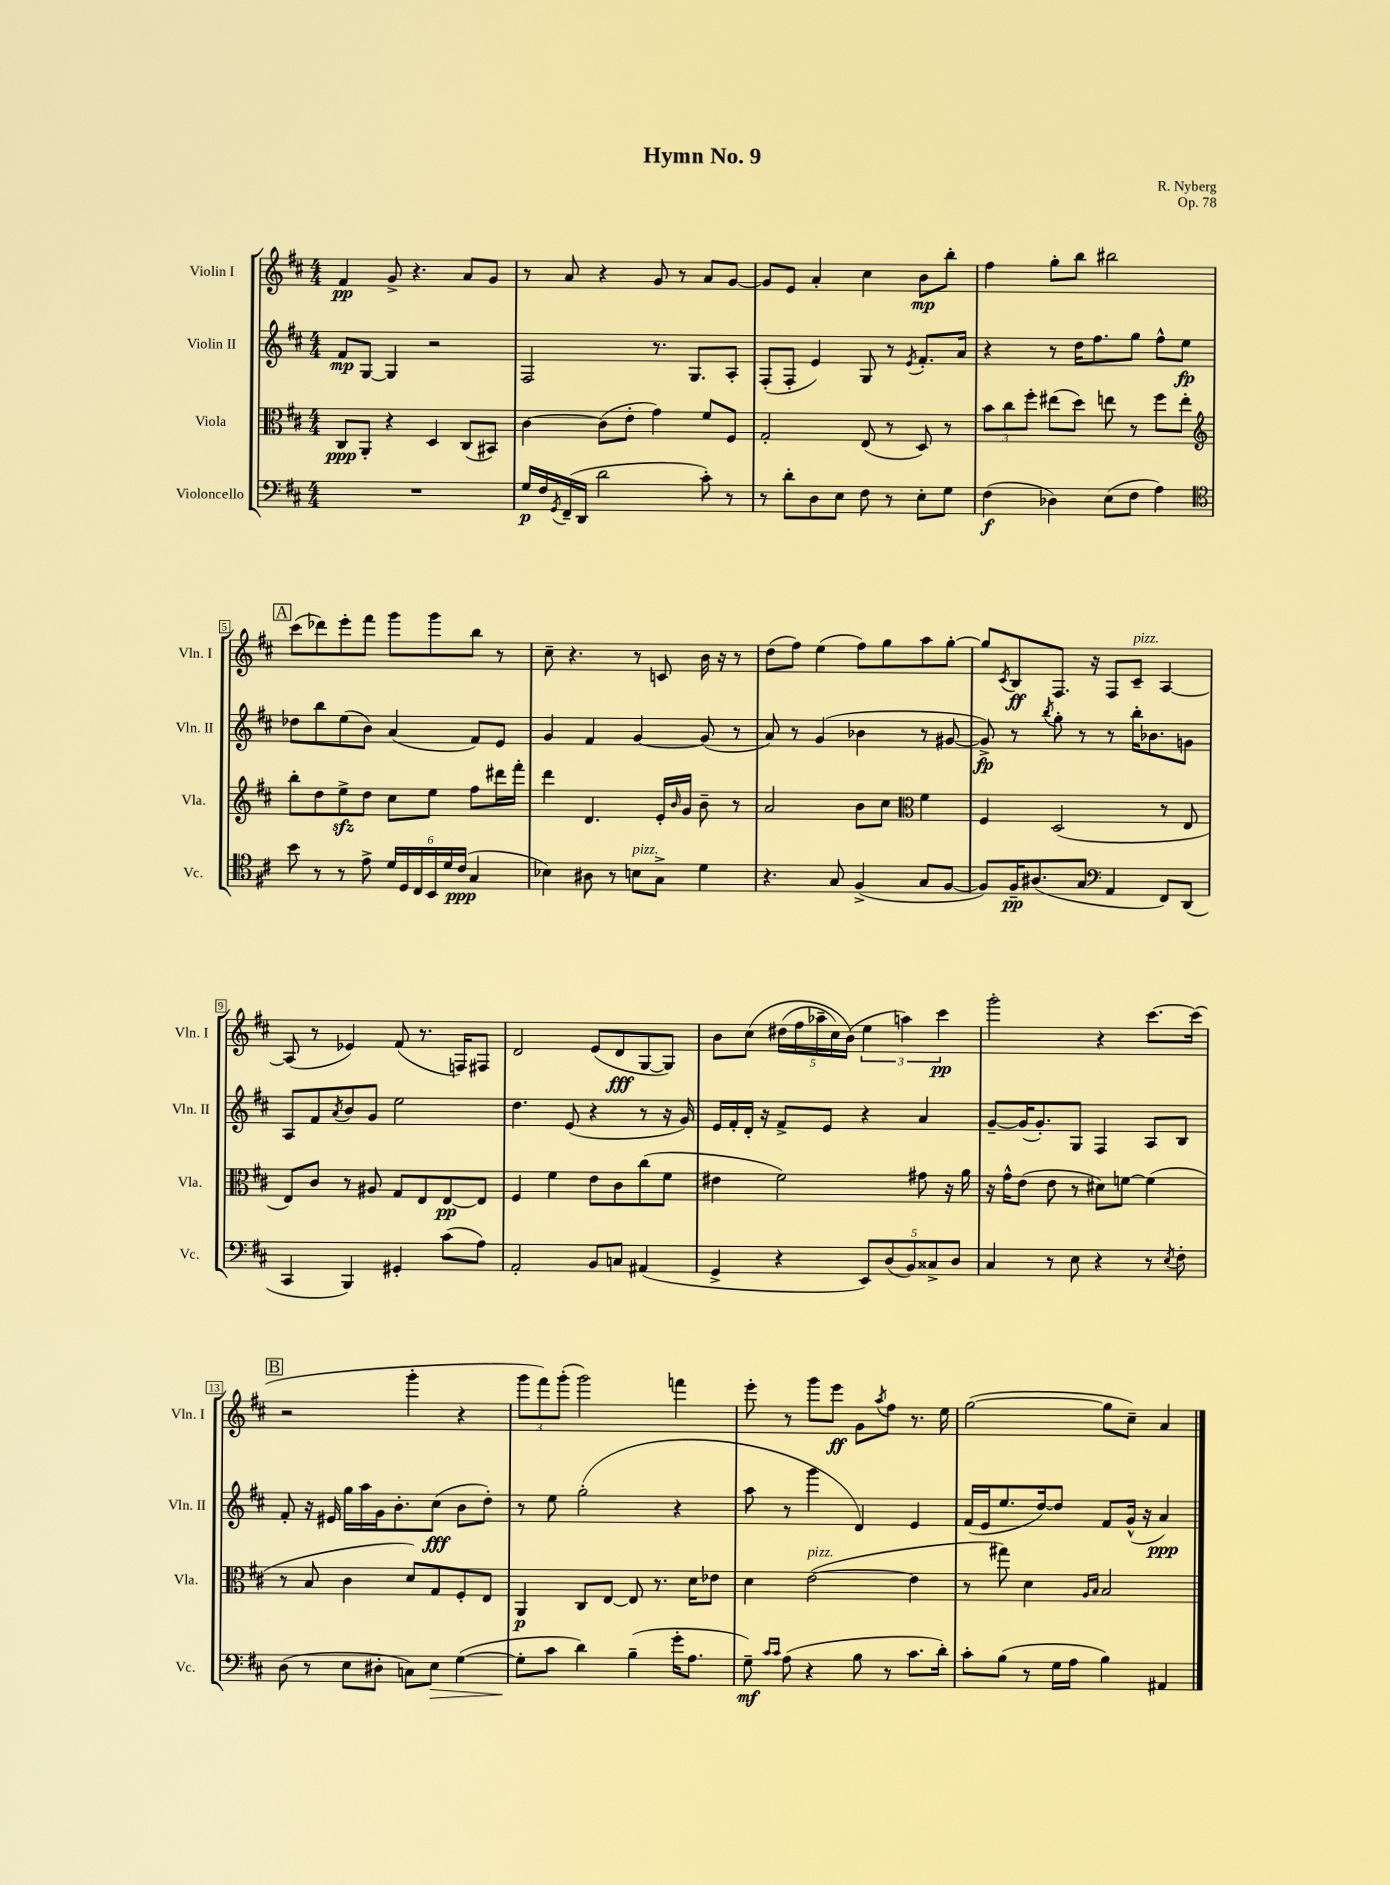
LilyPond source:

\header { title = "Hymn No. 9" composer = "R. Nyberg" opus = "Op. 78" }
<<
\new StaffGroup <<
\new Staff = "s0" \with { instrumentName = "Violin I" shortInstrumentName = "Vln. I" } {
    \clef treble \key d \major \numericTimeSignature \time 4/4
    fis'4\pp g'8-> r4. a'8 g'8 |
    r8 a'8 r4 g'8 r8 a'8 g'8~ |
    g'8 e'8 a'4-. cis''4 b'8\mp b''8-. |
    fis''4 g''8-. b''8 bis''2 |
    \mark \markup { \box "A" } cis'''8( des'''8) e'''8-. fis'''8 g'''8 g'''8 b''8 r8 |
    cis''8-- r4. r8 c'8 b'16 r16 r8 |
    d''8( fis''8) e''4( fis''8) g''8 a''8 g''8~-. |
    g''8 \acciaccatura { cis'8 } b8\ff fis8. r16 fis8 cis'8--^\markup { \italic "pizz." } a4~ |
    a8( r8 ees'4) fis'8( r8. f16) fis8 |
    d'2 e'8( d'8\fff g8~ g8) |
    b'8 cis''8\( \tuplet 5/4 { dis''16( fis''16 aes''16-- cis''16) b'16(\) } \tuplet 3/2 { e''4 a''4) cis'''4\pp } |
    g'''2-. r4 cis'''8.~ cis'''16( |
    \mark \markup { \box "B" } r2 g'''4-. r4 |
    \tuplet 3/2 { g'''8 fis'''8) g'''8-.( } g'''2) f'''4 |
    e'''8-. r8 g'''8 e'''8\ff g'8 \acciaccatura { a''8 } fis''8 r8. e''16 |
    g''2~( g''8 cis''8--) a'4 \bar "|." |
}
\new Staff = "s1" \with { instrumentName = "Violin II" shortInstrumentName = "Vln. II" } {
    \clef treble \key d \major \numericTimeSignature \time 4/4
    fis'8\mp g8~ g4 r2 |
    fis2 r8. g8. a8-. |
    fis8-.( fis8-. e'4) g8 r8 \acciaccatura { e'8 } fis'8.-. a'16 |
    r4 r8 d''16 fis''8. g''8 fis''8-^ e''8\fp |
    \mark \markup { \box "A" } des''8 b''8 e''8( b'8) a'4( fis'8) e'8 |
    g'4 fis'4 g'4~ g'8( r8 |
    a'8) r8 g'4( bes'4 r8 gis'8~ |
    gis'8->\fp) r8 \acciaccatura { b''8 } g''8-. r8 r8 b''16-. bes'8. g'8 |
    a8 fis'8 \acciaccatura { a'8 } b'8 g'8 e''2 |
    d''4. e'8( r4 r8 r16 g'16) |
    e'16 fis'16-. d'16-. r16 fis'8-> e'8 r4 a'4 |
    g'8~-- g'16( g'8.-.) g8 fis4 a8 b8 |
    \mark \markup { \box "B" } fis'8-. r16 eis'16 g''16 a''16 g'16 b'8.-. cis''8\fff( b'8 d''8-.) |
    r8 e''8 g''2-.( r4 |
    a''8 r8 g'''4 d'4) e'4 |
    fis'16( e'16 e''8. d''16~) d''8 fis'8 g'16-^( r16 a'4\ppp) \bar "|." |
}
\new Staff = "s2" \with { instrumentName = "Viola" shortInstrumentName = "Vla." } {
    \clef alto \key d \major \numericTimeSignature \time 4/4
    cis8\ppp a,8-. r4 d4 cis8( bis,8) |
    cis'4~ cis'8( e'8-. g'4) fis'8 fis8 |
    g2-. e8( r8 d8) r8 |
    \tuplet 3/2 { b'8 cis''8 fis''8-. } eis''8( d''8) e''8 r8 fis''8 e''8-. |
    \mark \markup { \box "A" } \clef treble b''8-. d''8 e''8->\sfz d''8 cis''8 e''8 fis''8 dis'''16 fis'''16-. |
    d'''4 d'4. e'16-. \grace { b'16 } g'16 b'8-- r8 |
    a'2 b'8 cis''8 \clef alto fis'4 |
    fis4 d2( r8 e8 |
    e8) cis'8 r8 ais8 g8 e8 e8~\pp e8 |
    fis4 fis'4 e'8 cis'8 cis''8( fis'8 |
    eis'4 fis'2) gis'8 r16 a'16 |
    r16 g'16-^ e'8( e'8 r8 dis'8) f'8~ f'4( |
    \mark \markup { \box "B" } r8 b8 cis'4 d'8) g8 fis8-. e8 |
    a,4\p cis8 e8~ e8 r8. d'16 ees'8 |
    d'4 e'2~^\markup { \italic "pizz." }( e'4 |
    r8 gis''8) d'4 \grace { a16 b16 } b2 \bar "|." |
}
\new Staff = "s3" \with { instrumentName = "Violoncello" shortInstrumentName = "Vc." } {
    \clef bass \key d \major \numericTimeSignature \time 4/4
    R1 |
    g16\p fis16 \acciaccatura { g,8 } fis,16--( d,16 d'2 cis'8-.) r8 |
    r8 d'8-. d8 e8 fis8 r8 e8-. g8 |
    fis4\f( des4) e8( fis8 a4) |
    \mark \markup { \box "A" } \clef tenor b'8 r8 r8 e'8-> \tuplet 6/4 { d'16 d16 cis16 b,16 d'16 cis'16\ppp( } g4 |
    bes4) ais8 r8 b8^\markup { \italic "pizz." } g8-> d'4 |
    r4. g8 fis4->( g8 fis8~ |
    fis8) fis16--\pp ais8.( g8 \clef bass a,4 fis,8) d,8( |
    cis,4 b,,4) gis,4-. cis'8( a8) |
    a,2-. b,8 c8 ais,4( |
    g,4-> r4 \tuplet 5/4 { e,8) d8( b,8) cisis8-> d8 } |
    cis4 r8 e8 r4 r8 \acciaccatura { e8 } fis8-. |
    \mark \markup { \box "B" } d8( r8 e8 dis8-. c8) e8\> g4~( |
    g8-.\! cis'8 d'4) b4--( g'16-. a8. |
    g8--\mf) \grace { cis'16 cis'16 } a8( r4 b8 r8 cis'8. d'16-.) |
    cis'8-. b8( r8 g16 a16 b4) ais,4 \bar "|." |
}
>>
>>
\layout { \context { \Score \override BarNumber.stencil = #(make-stencil-boxer 0.1 0.3 ly:text-interface::print) } }
